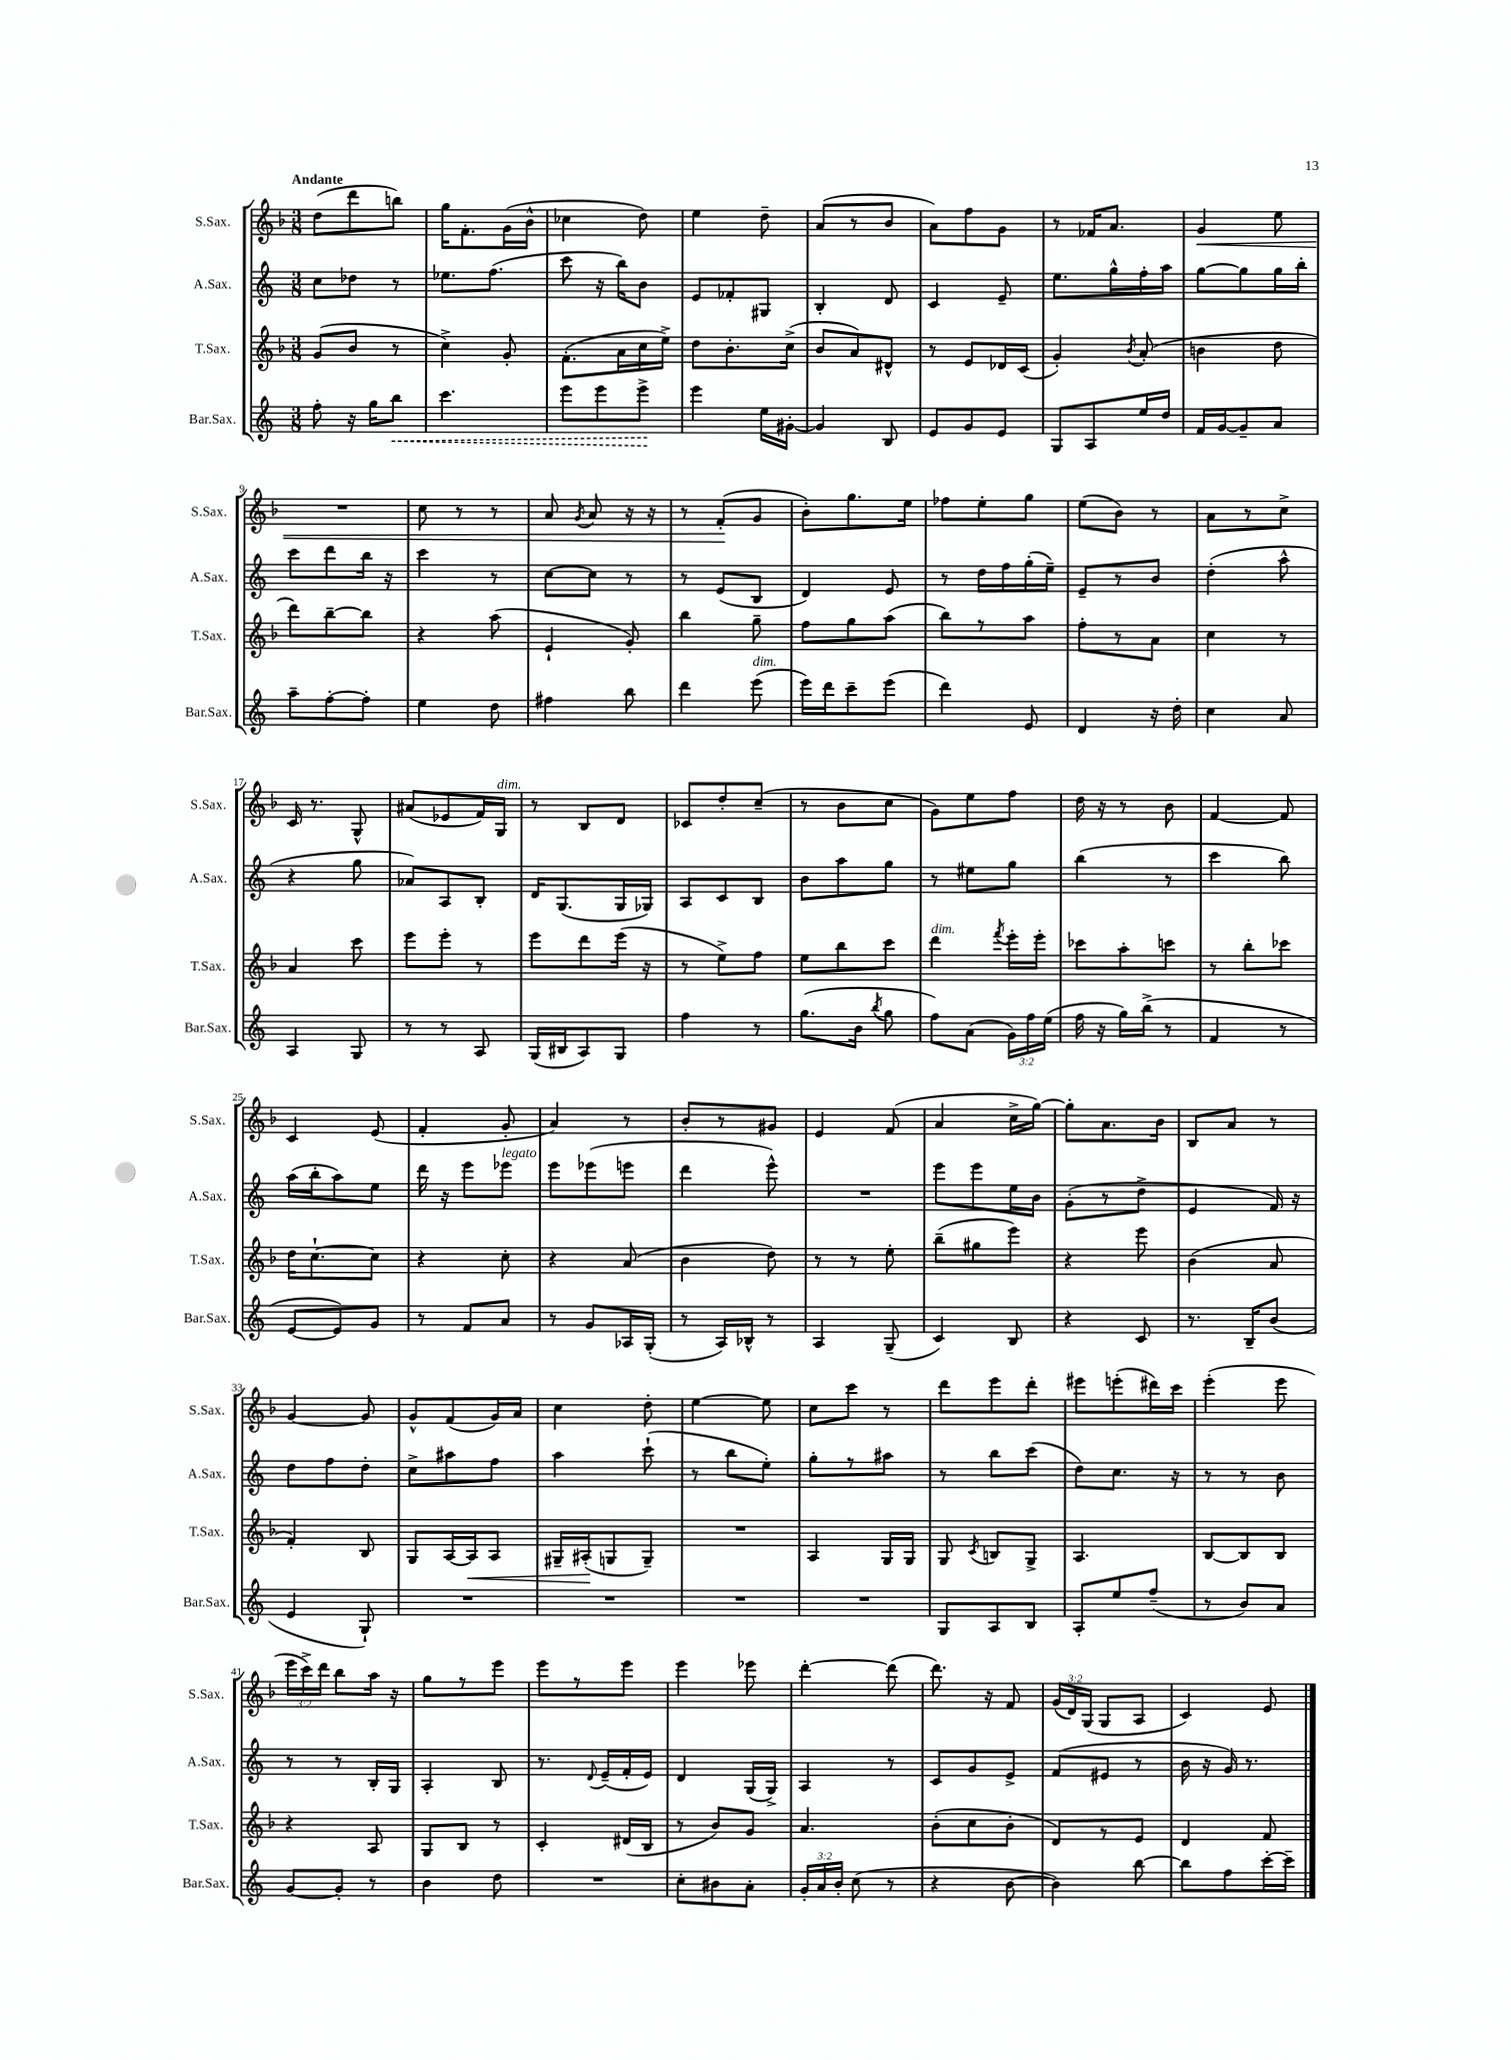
<<
\new StaffGroup <<
\new Staff = "s0" \with { instrumentName = "S.Sax." shortInstrumentName = "S.Sax." } {
    \clef treble \key f \major \numericTimeSignature \time 3/8 \override Staff.TupletNumber.text = #tuplet-number::calc-fraction-text \tempo "Andante"
    \autoBeamOff d''8[( d'''8 b''8]) |
    g''16[ f'8.-. g'16( bes'16]-^ |
    ces''4 d''8) |
    e''4 d''8-- |
    a'8[( r8 bes'8] |
    a'8[) f''8 g'8] |
    r8 fes'16[ a'8.] |
    g'4\< e''8 |
    R4. |
    c''8 r8 r8 |
    a'8 \acciaccatura { g'8 } a'8 r16 r16 |
    r8 f'8[-.\!( g'8] |
    bes'8[-.) g''8. e''16] |
    fes''8[ e''8-. g''8] |
    e''8[( bes'8]) r8 |
    a'8[ r8 c''8]-> |
    c'16 r8. g8-^ |
    ais'8[( ees'8 f'16) g16]^\markup { \italic "dim." } |
    r8 bes8[ d'8] |
    ces'8[ d''8-. c''8]--( |
    r8 bes'8[ c''8] |
    g'8[) e''8 f''8] |
    d''16 r16 r8 bes'8 |
    f'4~ f'8 |
    c'4 e'8( |
    f'4-. g'8-. |
    a'4) r8 |
    bes'8[-. r8 gis'8] |
    e'4 f'8( |
    a'4 c''16[-> g''16]~) |
    g''8[-. a'8. bes'16] |
    bes8[ a'8] r8 |
    g'4~ g'8 |
    g'8[-^ f'8( g'16) a'16] |
    c''4 d''8-. |
    e''4~ e''8 |
    c''8[ c'''8] r8 |
    d'''8[ e'''8 d'''8]-. |
    eis'''8[ e'''8-.( dis'''16) c'''16] |
    e'''4-.( e'''8 |
    \tuplet 3/2 { e'''16[ c'''16->) d'''16] } bes''8[ a''16] r16 |
    g''8[ r8 e'''8] |
    e'''8[ r8 e'''8] |
    e'''4 ees'''8 |
    d'''4~-. d'''8( |
    d'''8.) r16 f'8 |
    \tuplet 3/2 { g'16[( d'16) g16]( } g8[ a8] |
    c'4) e'8 \bar "|." |
}
\new Staff = "s1" \with { instrumentName = "A.Sax." shortInstrumentName = "A.Sax." } {
    \clef treble \key c \major \numericTimeSignature \time 3/8
    \autoBeamOff c''8[ des''8] r8 |
    ees''8.[ f''8.]( |
    c'''8 r16 b''16[) b'8] |
    e'8[ fes'8-. gis8] |
    b4-. d'8 |
    c'4 e'8-- |
    e''8.[ g''16-^ f''16-. a''16] |
    g''8[~ g''8 g''16 b''16]-. |
    c'''8[ d'''8 b''16] r16 |
    c'''4 r8 |
    c''8[~ c''8] r8 |
    r8 e'8[( b8] |
    d'4) e'8 |
    r8 d''16[ f''16 g''16-.( e''16]--) |
    e'8[-- r8 b'8] |
    d''4-.( a''8-^ |
    r4 g''8 |
    aes'8[) a8 b8]-. |
    d'16[ g8.( g16 ges16]) |
    a8[ c'8 b8] |
    b'8[ a''8 g''8] |
    r8 eis''8[ g''8] |
    b''4( r8 |
    c'''4 b''8) |
    a''16[( b''16-. a''8) e''8] |
    d'''16 r16 e'''8[ ees'''8]^\markup { \italic "legato" } |
    e'''8[ ees'''8( e'''8] |
    d'''4 e'''8-^) |
    R4. |
    e'''8[ e'''8 e''16 b'16] |
    g'8[-.( r8 d''8]-> |
    e'4 f'16) r16 |
    d''8[ f''8 d''8]-. |
    c''8[-> ais''8 f''8] |
    a''4 c'''8-!( |
    r8 b''8[ e''8]-.) |
    g''8[-. r8 ais''8] |
    r8 b''8[ c'''8]( |
    d''8[) c''8.] r16 |
    r8 r8 b'8 |
    r8 r8 b16[-. g16] |
    a4-. b8 |
    r8. \appoggiatura { d'8 } e'16[--( f'16-. e'16]) |
    d'4 g16[( g16]->) |
    a4 r8 |
    c'8[ g'8 e'8]-> |
    f'8[( eis'8] r8 |
    b'16 r16 g'16) r8. \bar "|." |
}
\new Staff = "s2" \with { instrumentName = "T.Sax." shortInstrumentName = "T.Sax." } {
    \clef treble \key f \major \numericTimeSignature \time 3/8
    \autoBeamOff g'8[( bes'8] r8 |
    c''4->) g'8-. |
    f'8.[-.( a'16 c''16 e''16]->) |
    d''8[ bes'8.-. c''16]->( |
    bes'8[ a'8) dis'8]-^ |
    r8 e'8[ des'16 c'16]( |
    g'4-.) \acciaccatura { bes'8 } a'8-.( |
    b'4 d''8 |
    d'''8[) bes''8~-- bes''8] |
    r4 a''8( |
    e'4-! g'8-.) |
    bes''4 g''8-- |
    f''8[ g''8 a''8]( |
    bes''8[) r8 a''8] |
    f''8[-. r8 a'8] |
    c''4 r8 |
    a'4 c'''8 |
    e'''8[ e'''8]-. r8 |
    e'''8[ d'''8 e'''16]( r16 |
    r8 e''8[->) f''8] |
    e''8[ bes''8 c'''8] |
    d'''4^\markup { \italic "dim." } \acciaccatura { f'''8 } e'''16[-. e'''16]-. |
    ces'''8[ a''8-. c'''8] |
    r8 bes''8[-. ces'''8] |
    d''16[ c''8.~-! c''8] |
    r4 c''8-. |
    r4 a'8( |
    bes'4 d''8) |
    r8 r8 e''8-. |
    bes''8[--( gis''8 e'''8]) |
    r4 e'''8 |
    bes'4( a'8 |
    f'4-.) bes8 |
    g8[ a16~ a16\< a8] |
    gis16[-- ais16-.\!( g8 g8]--) |
    R4. |
    a4 g16[ g16] |
    g8 \acciaccatura { c'8 } b8[ g8]-> |
    a4. |
    bes8[~ bes8 bes8] |
    r4 a8 |
    g8[ bes8] r8 |
    c'4-. dis'16[( bes16] |
    r8 bes'8[) g'8] |
    a'4. |
    bes'8[-.( c''8 bes'8]-. |
    d'8[) r8 e'8] |
    d'4 f'8 \bar "|." |
}
\new Staff = "s3" \with { instrumentName = "Bar.Sax." shortInstrumentName = "Bar.Sax." } {
    \clef treble \key c \major \numericTimeSignature \time 3/8 \override Staff.TupletNumber.text = #tuplet-number::calc-fraction-text
    \autoBeamOff f''8-. r16 g''16[ \once \override Hairpin.style = #'dashed-line b''8]\< |
    c'''4. |
    e'''8[ e'''8 e'''8]->\! |
    e'''4 e''16[ gis'16]~-. |
    gis'4 b8 |
    e'8[ g'8 e'8] |
    g8[ a8 e''16 d''16] |
    f'16[ g'16~ g'8-- a'8] |
    a''8[-- f''8~-. f''8]-. |
    e''4 d''8 |
    fis''4 b''8 |
    d'''4 e'''8^\markup { \italic "dim." }( |
    e'''16[) d'''16 c'''8-- e'''8]( |
    d'''4) e'8 |
    d'4 r16 d''16-. |
    c''4 a'8 |
    a4 g8 |
    r8 r8 a8 |
    g16[( bis16 a8) g8] |
    f''4 r8 |
    g''8.[( b'16] \acciaccatura { b''8 } g''8 |
    f''8[) a'8]( \tuplet 3/2 { g'16[) f''16 e''16]( } |
    f''16 r16 g''16[) b''16]->( r8 |
    f'4 r8 |
    e'8[~ e'8) g'8] |
    r8 f'8[ a'8] |
    r8 g'8[ aes16 g16]-.( |
    r8 a16[) bes16]-^ r8 |
    a4 g8--( |
    c'4) b8 |
    r4 c'8 |
    r8. b16[-- b'8]( |
    e'4 g8-!) |
    R4. |
    R4. |
    R4. |
    R4. |
    g8[ a8 b8] |
    a8[-. e''8 f''8]--( |
    r8 b'8[) a'8] |
    g'8[~ g'8]-. r8 |
    b'4 d''8 |
    R4. |
    c''8[-. bis'8 a'8]-. |
    \tuplet 3/2 { g'16[-. a'16 b'16]-. } c''8( r8 |
    r4 b'8~ |
    b'4) b''8~ |
    b''8[ f''8 c'''16~-. c'''16]-- \bar "|." |
}
>>
>>
